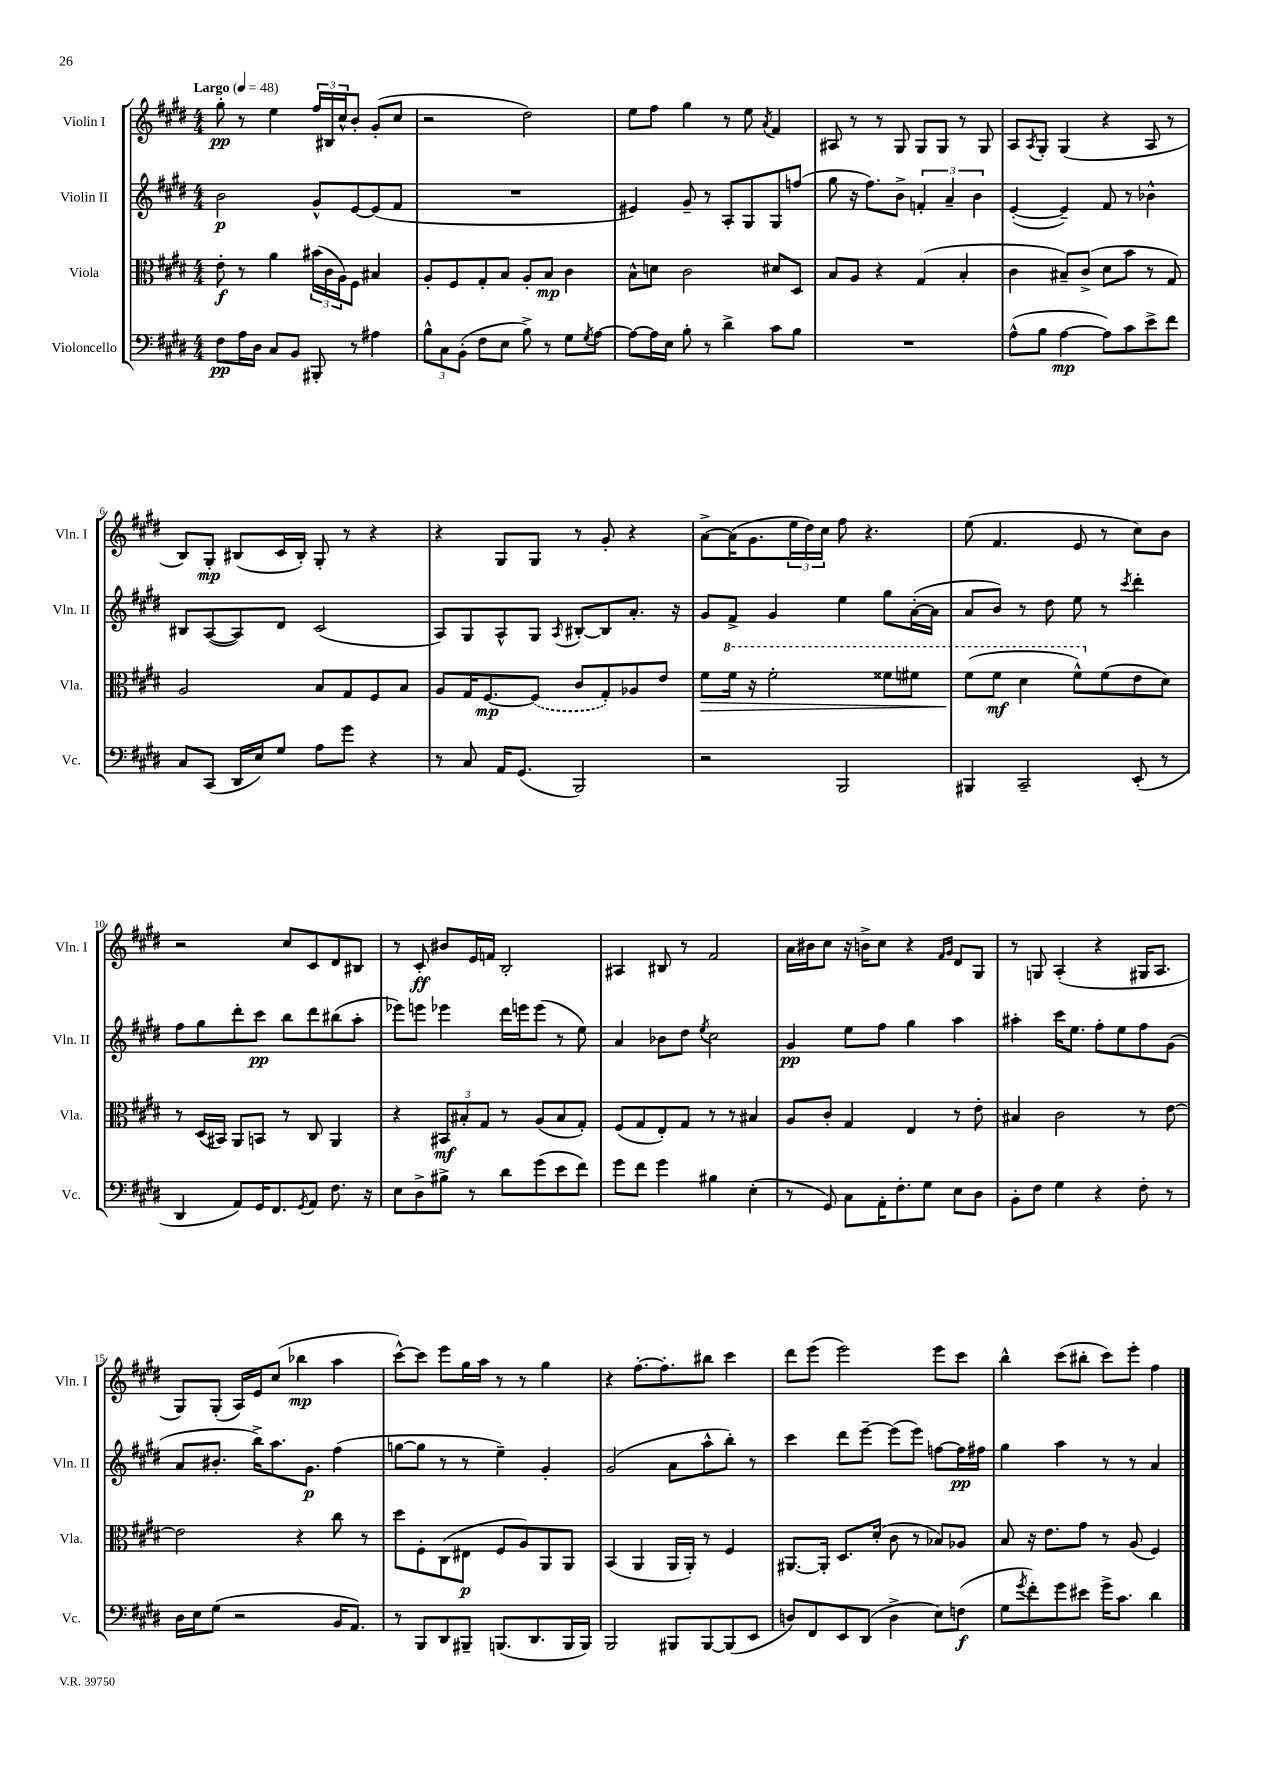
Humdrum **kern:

**kern	**kern	**kern	**kern
*staff4	*staff3	*staff2	*staff1
*clefF4	*clefC3	*clefG2	*clefG2
*k[f#c#g#d#]	*k[f#c#g#d#]	*k[f#c#g#d#]	*k[f#c#g#d#]
*M4/4	*M4/4	*M4/4	*M4/4
*MM48	*MM48	*MM48	*MM48
8F#\L	8e'\	2b\	8gg#'\
16A\L	8r	.	8r
16D#\JJ	.	.	.
8C#/L	4a\	.	4ee\
8BB/J	.	.	.
8BBB#'/	(24b#\LL	8g#^^/L	24ff#/LL
.	24c#\	.	24B#/
.	24A\J)	.	24cc#^^/J
8r	8F#\J	[8e/	8b'/J
4A#\	4B#/	(8e/]	(8g#'/L
.	.	8f#/J	8cc#/J
=	=	=	=
12B^^\L	8A'/L	1r	2r
12C#\	.	.	.
.	8F#/	.	.
(12BB'\J	.	.	.
8F#\L	8G#'/	.	.
8E\J	8B/J	.	.
8B^\)	8A'/L	.	2dd#\)
8r	8B/J	.	.
8G#\L	4c#\	.	.
8qG#/	.	.	.
[8A\J	.	.	.
=	=	=	=
8A\_L	8B^^\L	4e#/)	8ee\L
16A\]L	8d\J	.	8ff#\J
16E\JJ	.	.	.
8B'\	2c#\	8g#~/	4gg#\
8r	.	8r	.
4d#^\	.	8A'/L	8r
.	.	8G#/	8ee\
.	.	.	8qa/
8c#\L	8d#/L	8G#/	4f#/
8B\J	8D#/J	(8ff/J	.
=	=	=	=
1r	8B/L	8gg#\	8A#/
.	8A/J	16r	8r
.	.	8.ff#\L)	.
.	4r	.	8r
.	.	8b^\J	8G#/
.	(4G#/	6f'/	8G#/L
.	.	.	8G#/J
.	.	6a~/	.
.	4B'/	.	8r
.	.	6b\	.
.	.	.	8G#/
=	=	=	=
(8A^^\L	4c#\	([4e'/	8A/L
.	.	.	8qA/
8B\J	.	.	8G#'/J
[4A\	8B#~/L)	4e~/])	(4G#/
.	(8c#^/J	.	.
8A\]L)	8d#\L	8f#/	4r
8c#\	8b\J	8r	.
8e^\	8r	4b-^^\	8A/
8f#\J	8G#/)	.	8r
=	=	=	=
8C#/L	2A/	8B#/L	8B/L)
(8CC#/J	.	([8A/	8G#'/J
16DD#/LL	.	8A/])	(8B#/L
16E/J)	.	.	.
8G#/J	.	8d#/J	16c#/L
.	.	.	16B#'/JJ)
8A\L	8B/L	(2c#/	8G#'/
8g#\J	8G#/	.	8r
4r	8F#/	.	4r
.	8B/J	.	.
=	=	=	=
8r	8A/L	8A/L)	4r
8C#/	16G#/K	8G#/	.
.	[8.F#/	.	.
16AA/LK	.	8A^^/	8G#/L
(8.GG#/J	.	.	.
.	(8F#/]J	8G#/J	8G#/J
.	.	8qA/	.
2BBB/)	8c#/L	[8B#'/L	8r
.	8G#'/)	8B#/]	8g#'/
.	8A-/	8.a'/J	4r
.	8e/J	.	.
.	.	16r	.
=	=	=	=
2r	8f#\L	8g#/L	[8a^\L
.	16ff#\Jk	8f#^/J	(16a\]K
.	16r	.	8.g#\
.	2ff#'\	4g#/	.
.	.	.	24ee\L
.	.	.	24dd#\)
.	.	.	24cc#\JJ
2BBB/	.	4ee\	8ff#\
.	.	.	4.r
.	8ff##\L	8gg#\L	.
.	8ff#\J	([16a'\L	.
.	.	16a\]JJ	.
=	=	=	=
4BBB#/	(8ff#\L	8a/L	(8ee\
.	8ff#\J	8b/J)	4.f#/
2CC#~/	4dd#\	8r	.
.	.	8dd#\	.
.	8ff#^^\L)	8ee\	8e/
.	(8f#\	8r	8r
.	.	8qccc#/	.
(8EE'/	8e\	4ddd#'\	8cc#\L)
8r	8d#\J)	.	8b\J
=	=	=	=
4DD#/	8r	8ff#\L	2r
.	(16D#/LL	8gg#\	.
.	16BB#/JJ)	.	.
8AA/L)	8AA/L	8ddd#'\	.
16GG#/K	8BB/J	8ccc#\J	.
8.FF#/	.	.	.
.	8r	8bb\L	8cc#/L
8qGG#/	.	.	.
8AA/J	8C#/	8ddd#\	8c#/
8.F#\	4AA/	(8bb#\	8d#/
.	.	8aa'\J	8B#/J
16r	.	.	.
=	=	=	=
8E\L	4r	8eee-\L)	8r
8D#^\	.	8eee\J	8c#'/
8B#^\J	12BB#/L	4eee-\	8b#/L
.	12B#'/	.	.
8r	.	.	16e/L
.	12G#/J	.	.
.	.	.	16f/JJ
8d#\L	8r	16ddd#\LL	2B'/
.	.	16eee\J	.
(8g#\	(8A/L	(8eee\J	.
8e\	8B#/	8r	.
8f#\J)	8G#'/J)	8ee\)	.
=	=	=	=
8g#\L	(8F#/L	4a/	4A#/
8f#\J	8G#/	.	.
4g#\	8E'/)	8b-\L	8B#/
.	8G#/J	8dd#\J	8r
.	.	8qee/	.
4B#\	8r	2cc#\	2f#/
.	8r	.	.
(4E'\	4B#/	.	.
=	=	=	=
8r	8A/L	4g#/	16a\LL
.	.	.	16b#\J
8GG#/)	8c#'/J	.	8cc#\J
8C#\L	4G#/	8ee\L	16r
.	.	.	16b^\LK
16AA'\K	.	8ff#\J	8cc#\J
8.F#'\	.	.	.
.	4E/	4gg#\	4r
8G#\J	.	.	.
.	.	.	16qqf#/LL
.	.	.	16qqg#/JJ
8E\L	8r	4aa\	8d#/L
8D#\J	8e'\	.	8G#/J
=	=	=	=
8BB'\L	4B#/	4aa#'\	8r
8F#\J	.	.	8G/
4G#\	2c#\	16ccc#\LK	(4A'/
.	.	8.ee\J	.
4r	.	8ff#'\L	4r
.	.	8ee\	.
8F#'\	8r	8ff#\	16G#/LK
.	.	.	8.A/J
8r	[8e\	(8g#\J	.
=	=	=	=
16D#\LL	2e\]	8a/L	8G#/L)
16E\J	.	.	.
(8G#\J	.	8.b#'/J	(8G#'/J
2r	.	.	16A/LL)
.	.	16bb^\LK)	16e/J
.	.	8.aa\	(8cc#/J
.	4r	.	4bb-\
.	.	8.g#\J	.
16BB/LK	8cc#\	(4ff#\	4aa\
8.AA/J)	.	.	.
.	8r	.	.
=	=	=	=
8r	8dd#\L	[8gg\L	[8ccc#^^\L)
8BBB/L	8F#'\	8gg\]J	8ccc#\]J
8DD#/	(8C#\	8r	8eee\L
8BBB#~/J	8E#\J	8r	16gg#\L
.	.	.	16aa\JJ
(8.BBB/L	8F#/L	4ee~\)	8r
.	8A/)	.	8r
8.DD#/	.	.	.
.	8AA/	4g#'/	4gg#\
16BBB/L	8AA/J	.	.
16BBB/JJ)	.	.	.
=	=	=	=
2BBB/	(4BB/	(2g#/	4r
.	4AA/	.	[8.ff#'\L
.	.	.	8.ff#'\]
8BBB#/L	16AA/LL	8a\L	.
.	16AA'/JJ)	.	.
[8BBB#/	8r	8aa^^\	8bb#\J
(8BBB#/]	4F#/	8bb'\J)	4ccc#\
8EE/J	.	8r	.
=	=	=	=
8D/L)	[8.AA#/L	4ccc#\	8ddd#\L
8FF#/	.	.	(8eee\J
.	16AA#'/]Jk	.	.
8EE/	8.D#/L	8ddd#\L	2eee\)
(8DD#/J	.	[8eee~\J	.
.	(16d#'/Jk	.	.
4D^\	8c#\	(8eee\]L	.
.	8r	8eee\J)	.
8E\L)	8B-/L)	[8ff\L	8eee\L
(8F\J	8A-/J	16ff\]L	8ccc#\J
.	.	16ff#\JJ	.
=	=	=	=
8G#\L	8B/	4gg#\	4bb^^\
8qg#/	.	.	.
8f#'\)	16r	.	.
.	8.e\L	.	.
8g#\	.	4aa\	(8ccc#\L
8e#\J	8g#\J	.	8bb#'\J
16g#^\LK	8r	8r	8ccc#\L)
8.c#\J	.	.	.
.	(8A/	8r	8eee'\J
4d#\	4F#/)	4a/	4ff#\
==	==	==	==
*-	*-	*-	*-
